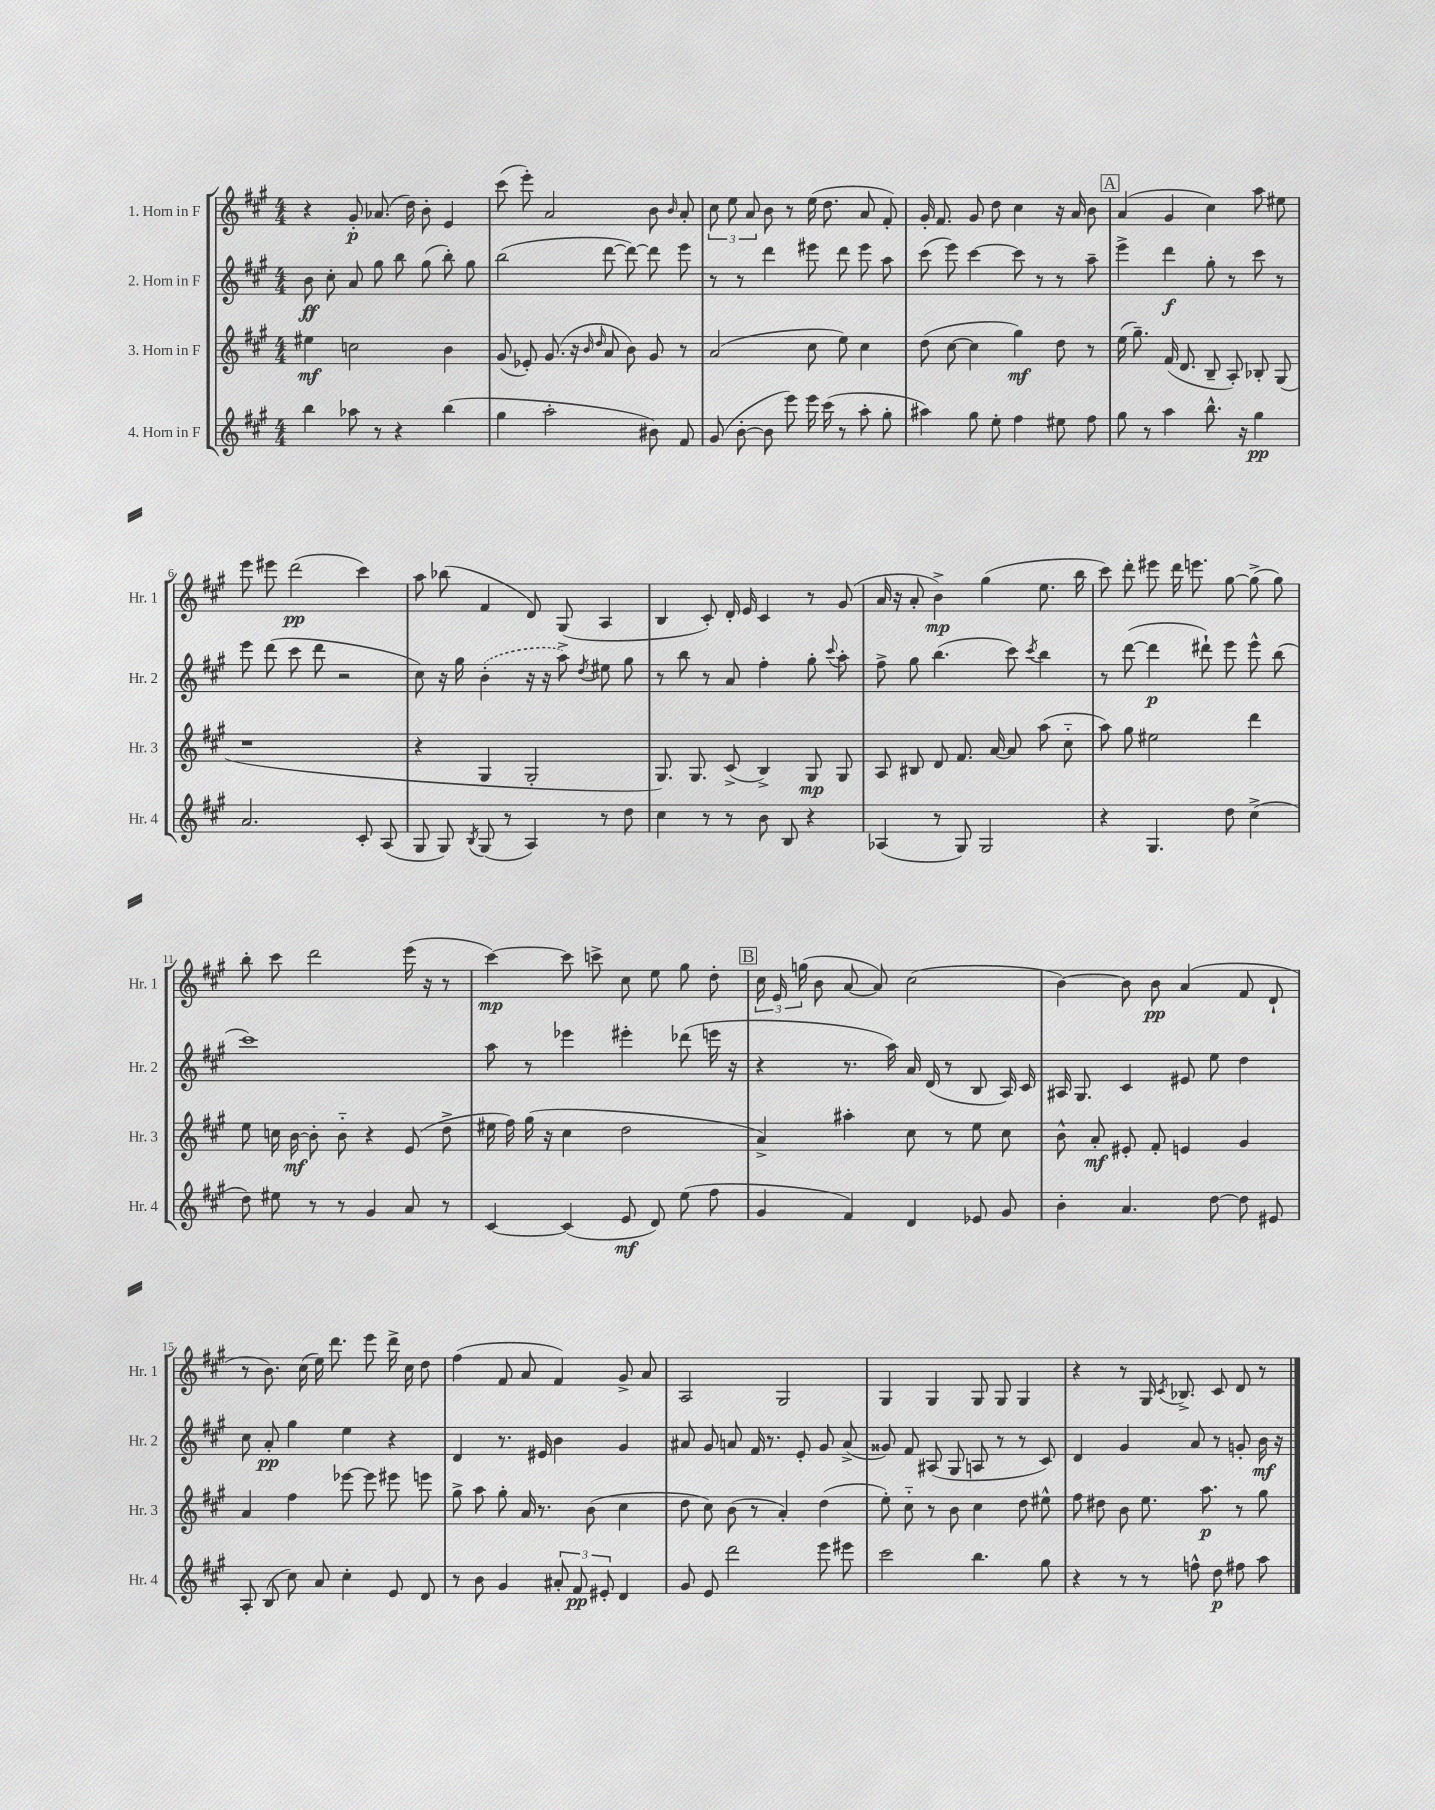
<<
\new StaffGroup <<
\new Staff = "s0" \with { instrumentName = "1. Horn in F" shortInstrumentName = "Hr. 1" } {
    \clef treble \key a \major \numericTimeSignature \time 4/4
    \autoBeamOff r4 gis'8-.\p aes'8.( d''16) b'8-. e'4 |
    cis'''8( e'''8-.) a'2 b'8 \grace { b'16 } a'8-. |
    \tuplet 3/2 { cis''8 e''8 a'8 } b'8 r8 e''16( d''8. a'8 fis'8-.) |
    gis'16-. fis'8. gis'8 d''8 cis''4 r16 a'16 b'8 |
    \mark \markup { \box "A" } a'4( gis'4 cis''4) a''8 eis''8 |
    e'''8 eis'''8 d'''2\pp( cis'''4) |
    a''8 bes''8( fis'4 d'8) gis8( a4 |
    b4 cis'8-.) d'16-. e'16 cis'4 r8 gis'8( |
    a'16 r16 a'8-. b'4->\mp) gis''4( e''8. b''16 |
    cis'''8) d'''8-. eis'''8 d'''16 e'''8. gis''8~ gis''8->( gis''8) |
    b''8-. cis'''8 d'''2 e'''16( r16 r8 |
    cis'''4~\mp) cis'''8 c'''8-> cis''8 e''8 gis''8 d''8-. |
    \mark \markup { \box "B" } \tuplet 3/2 { cis''16 e'16 g''16( } b'8 a'8~ a'8) cis''2( |
    b'4~) b'8 b'8\pp a'4( fis'8 d'8-! |
    r8 b'8.) cis''16( e''16) d'''8. e'''8 d'''16-> cis''16 d''8 |
    fis''4( fis'8 a'8 fis'4) gis'8-> a'8 |
    a2 gis2 |
    gis4 gis4 gis8 gis8 gis4 |
    r4 r8 gis16 \acciaccatura { cis'8 } bes8.-> cis'8 d'8 r8 \bar "|." |
}
\new Staff = "s1" \with { instrumentName = "2. Horn in F" shortInstrumentName = "Hr. 2" } {
    \clef treble \key a \major \numericTimeSignature \time 4/4
    \autoBeamOff b'8\ff cis''8-. a'8 gis''8 b''8 gis''8( b''8-.) gis''8 |
    b''2( d'''8~ d'''8~) d'''8 e'''8 |
    r8 r8 d'''4 eis'''8 d'''8 eis'''8 a''8 |
    cis'''8( e'''8) cis'''4~ cis'''8 r8 r8 a''8-- |
    \mark \markup { \box "A" } e'''4-> d'''4\f gis''8-. r8 cis'''8 r8 |
    e'''8 d'''8( cis'''8 d'''8 r2 |
    cis''8) r16 gis''16 \once \slurDashed b'4-.( r16 r16 a''8->) \acciaccatura { d''8 } eis''8 gis''8 |
    r8 b''8 r8 a'8 fis''4-. gis''8-. \appoggiatura { cis'''8 } a''8-. |
    fis''8-> gis''8 b''4.( cis'''8) \acciaccatura { cis'''8 } b''4 |
    r8 d'''8~( d'''4\p dis'''8-!) e'''8 e'''8-^ b''8( |
    cis'''1) |
    a''8 r8 ees'''4 eis'''4-. des'''8( e'''16 r16 |
    \mark \markup { \box "B" } r4 r8. a''16) a'16 d'16( r8 b8 a16) cis'16 |
    ais16 gis8. cis'4 eis'8 e''8 d''4 |
    cis''8 a'8-.\pp gis''4 e''4 r4 |
    d'4 r8. eis'16 b'4 gis'4 |
    ais'8 gis'8 a'8 fis'16 r8. e'8-. gis'8 a'8->( |
    gisis'8) fis'8 ais8( gis8 a8 r8 r8 cis'8) |
    d'4 gis'4 a'8 r8 g'8-. b'16\mf r16 \bar "|." |
}
\new Staff = "s2" \with { instrumentName = "3. Horn in F" shortInstrumentName = "Hr. 3" } {
    \clef treble \key a \major \numericTimeSignature \time 4/4
    \autoBeamOff eis''4\mf c''2 b'4 |
    gis'8( ees'8-.) gis'8.( r16 \grace { b'16 d''16 } a'8 b'8) gis'8 r8 |
    a'2( cis''8 e''8) cis''4 |
    d''8( cis''8~ cis''4 gis''4\mf) d''8 r8 |
    \mark \markup { \box "A" } e''16( gis''8.--) fis'16( d'8. b8-- a8-.) bes8-. gis8( |
    r1 |
    r4 gis4 gis2-. |
    gis8.) gis8. cis'8->( b4->) gis8\mp gis8 |
    a8 bis8 d'8 fis'8. a'16~ a'8 a''8( cis''8-_ |
    a''8) gis''8 eis''2 d'''4 |
    e''8 c''16 b'16~\mf b'8-. b'8-_ r4 e'8( d''8-> |
    eis''16 fis''16) gis''16( r16 cis''4 d''2 |
    \mark \markup { \box "B" } a'4->) ais''4-. cis''8 r8 e''8 cis''8 |
    b'8-^ a'8-.\mf eis'8-. fis'8-. e'4 gis'4 |
    a'4 fis''4 ees'''8~ ees'''8 eis'''8 e'''8 |
    gis''8-> a''8 gis''8-. a'16 r8. b'8( cis''4 |
    d''8 cis''8) b'8( r8 a'4-.) d''4( |
    e''8-.) cis''8-_ r8 b'8 cis''4 d''8 eis''8-^ |
    fis''8 dis''8 b'8 e''8. a''8.\p r8 gis''8 \bar "|." |
}
\new Staff = "s3" \with { instrumentName = "4. Horn in F" shortInstrumentName = "Hr. 4" } {
    \clef treble \key a \major \numericTimeSignature \time 4/4
    \autoBeamOff b''4 aes''8 r8 r4 b''4( |
    gis''4 a''2-. bis'8) fis'8 |
    gis'8( b'8~-. b'8 e'''8) e'''16 cis'''16( r8 a''8-. gis''8-. |
    ais''4) gis''8 e''8-. fis''4 eis''8 fis''8 |
    \mark \markup { \box "A" } gis''8 r8 a''4 b''8.-^ r16 gis''4\pp |
    a'2. cis'8-. a8( |
    gis8 gis8) \acciaccatura { b8 } gis8( r8 a4) r8 d''8 |
    cis''4 r8 r8 b'8 b8 r4 |
    aes4( r8 gis8) gis2 |
    r4 gis4. d''8 cis''4->( |
    d''8) eis''8 r8 r8 gis'4 a'8 r8 |
    cis'4~ cis'4( e'8\mf d'8) e''8( fis''8 |
    \mark \markup { \box "B" } gis'4 fis'4) d'4 ees'8 gis'8 |
    b'4-. a'4. d''8~ d''8 eis'8 |
    a8-. b8( cis''8) a'8 cis''4-. e'8 d'8 |
    r8 b'8 gis'4 \tuplet 3/2 { ais'8-. fis'8\pp eis'8-. } d'4 |
    gis'8 e'8 d'''2 e'''8 eis'''8 |
    cis'''2 b''4. gis''8 |
    r4 r8 r8 f''8-^ d''8\p fis''8 a''8 \bar "|." |
}
>>
>>
